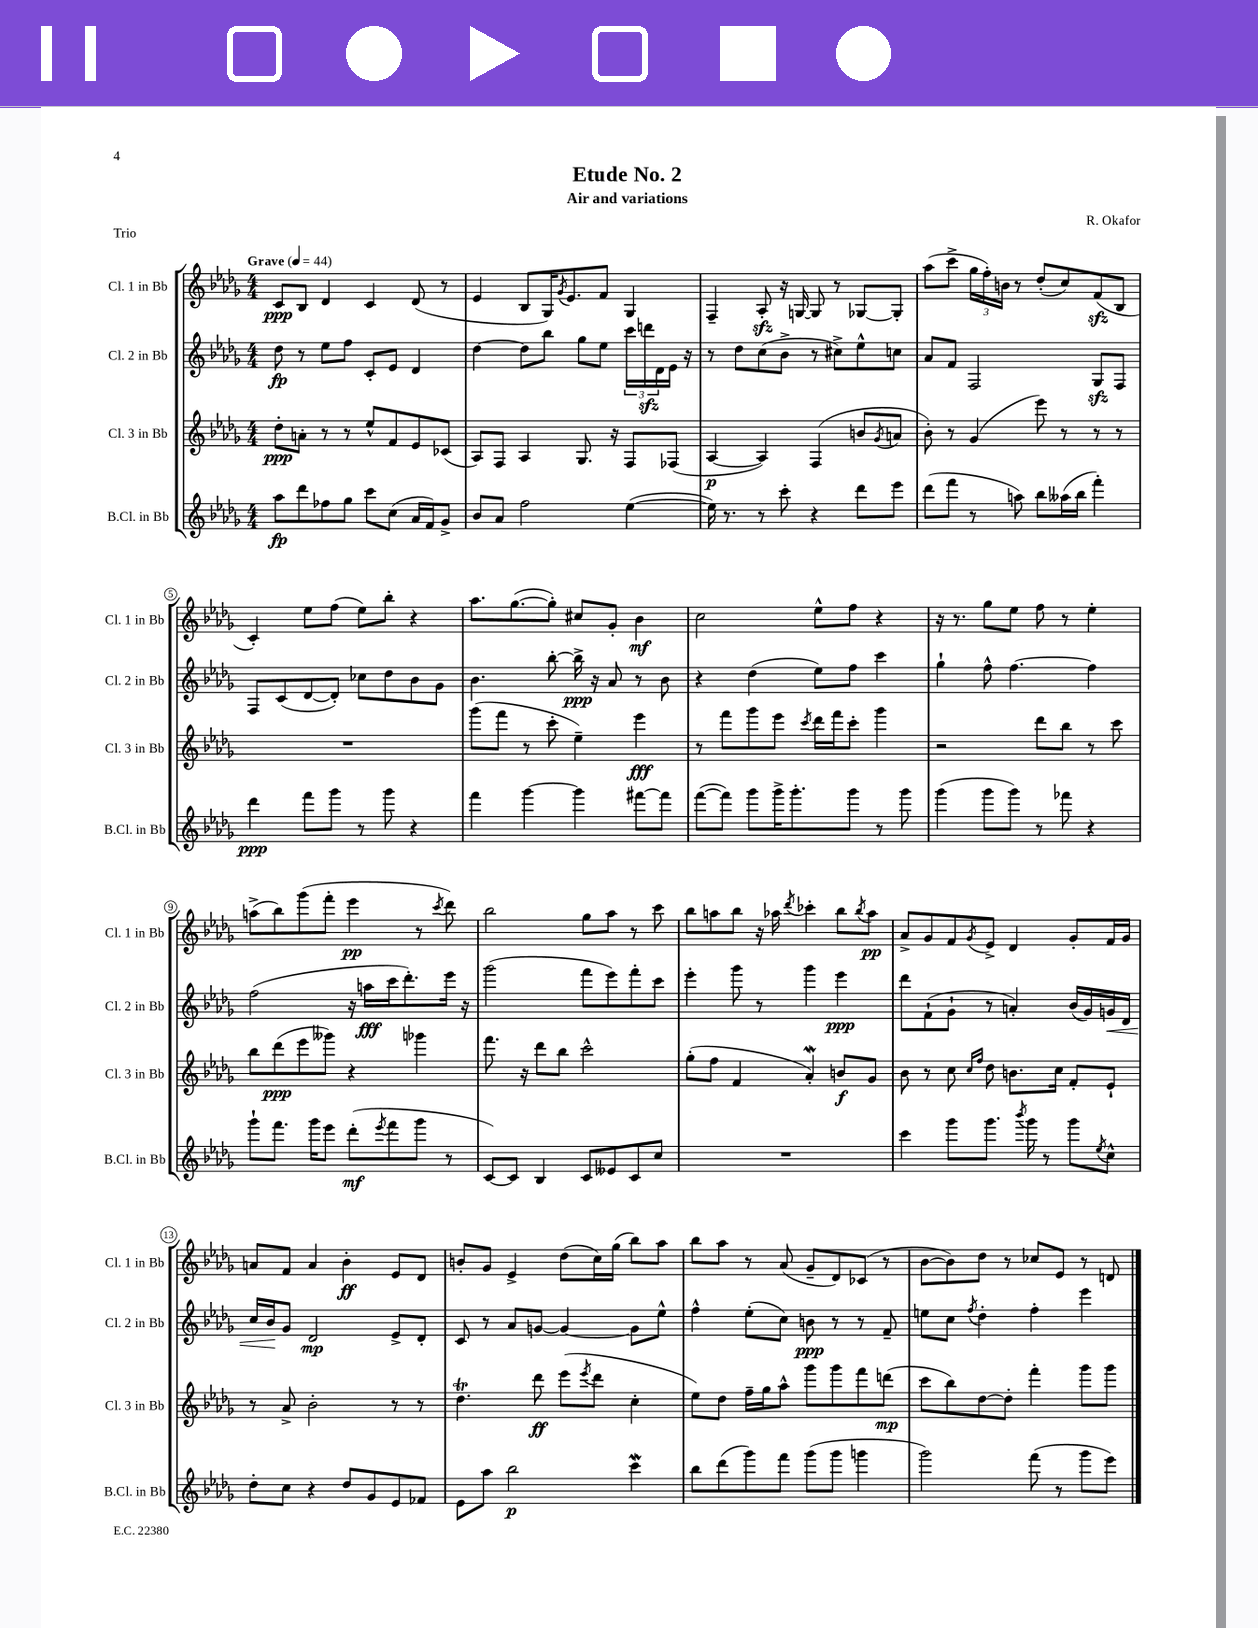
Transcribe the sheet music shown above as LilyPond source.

\header { title = "Etude No. 2" composer = "R. Okafor" subtitle = "Air and variations" piece = "Trio" }
<<
\new StaffGroup <<
\new Staff = "s0" \with { instrumentName = "Cl. 1 in Bb" shortInstrumentName = "Cl. 1 in Bb" } {
    \clef treble \key des \major \numericTimeSignature \time 4/4 \tempo "Grave" 4 = 44
    c'8\ppp bes8 des'4 c'4 des'8( r8 |
    ees'4 bes8 ges16) \acciaccatura { ges'8 } ees'8. f'8 ges4 |
    f4-- aes8-.\sfz r16 g16~ g8 r8 ges8~ ges8-. |
    aes''8( c'''8-> \tuplet 3/2 { ges''16 f''16-.) b'16 } r8 des''8-.( c''8) f'8\sfz( bes8 |
    c'4-.) ees''8 f''8( ees''8) bes''8-. r4 |
    aes''8. ges''8.~( ges''8-.) cis''8 ges'8-. bes'4\mf |
    c''2 ees''8-^ f''8 r4 |
    r16 r8. ges''8 ees''8 f''8 r8 ees''4-. |
    a''8->( bes''8) ges'''8( f'''8-. ees'''4\pp r8 \acciaccatura { c'''8 } des'''8) |
    bes''2 ges''8 aes''8 r8 c'''8 |
    bes''8 a''8 bes''8 r16 aes''16 \acciaccatura { des'''8 } ces'''4-. bes''8 \acciaccatura { bes''8 } aes''8\pp |
    aes'8-> ges'8 f'8 \acciaccatura { ges'8 } ees'8-> des'4 ges'8-. f'16 ges'16 |
    a'8 f'8 a'4 bes'4-.\ff ees'8 des'8 |
    b'8-. ges'8 ees'4-> des''8( c''16) ges''16( bes''8) aes''8 |
    bes''8 aes''8 r8 aes'8( ges'8-- des'8) ces'8( r8 |
    bes'8~ bes'8) des''8 r8 ces''8 ees'8 r8 d'8 \bar "|." |
}
\new Staff = "s1" \with { instrumentName = "Cl. 2 in Bb" shortInstrumentName = "Cl. 2 in Bb" } {
    \clef treble \key des \major \numericTimeSignature \time 4/4
    des''8\fp r8 ees''8 f''8 c'8-. ees'8 des'4 |
    des''4~ des''8 bes''8 ges''8 ees''8 \tuplet 3/2 { c'''16 d'''16\sfz des'16 } ees'16 r16 |
    r8 des''8 c''8( bes'8-> r8 cis''8->) ees''8-^ c''8 |
    aes'8 f'8 f2 ges8\sfz f8 |
    f8 c'8( des'8~ des'8-.) ces''8 des''8 bes'8 ges'8 |
    bes'4. bes''8~-. bes''16->\ppp r16 aes'8 r8 bes'8 |
    r4 des''4( ees''8) f''8 c'''4 |
    ges''4-! f''8-^ f''4.~ f''4 |
    f''2( r16 a''16\fff c'''16 des'''8.-.) ees'''16 r16 |
    ges'''2( f'''8 ees'''8) f'''8-. c'''8 |
    ees'''4-. ges'''8 r8 ges'''4 ees'''4\ppp |
    des'''8 f'8-!( ges'8-! r8 a'4-.) bes'16( ges'16) g'16\< des'16 |
    c''16 bes'16\! ges'8 des'2\mp ees'8-> des'8-. |
    c'8 r8 aes'8 g'8~ g'4~ g'8 ees''8-^ |
    f''4-^ ees''8-.( c''8) b'8\ppp r8 r8 f'8-- |
    e''8 c''8 \acciaccatura { f''8 } des''4-. f''4-. ees'''4 \bar "|." |
}
\new Staff = "s2" \with { instrumentName = "Cl. 3 in Bb" shortInstrumentName = "Cl. 3 in Bb" } {
    \clef treble \key des \major \numericTimeSignature \time 4/4
    des''8-.\ppp a'8-. r8 r8 ees''8-^ f'8 ees'8 ces'8( |
    aes8) f8 aes4 ges8. r16 f8 fes8( |
    aes4~\p aes4) f4( b'8 \acciaccatura { ges'8 } a'8 |
    bes'8-.) r8 ges'4( ees'''8) r8 r8 r8 |
    R1 |
    ges'''8( f'''8 r8 c'''8-. ees''4--) ees'''4\fff |
    r8 f'''8 ges'''8 ees'''8 \acciaccatura { c'''8 } des'''16 f'''16 c'''8-. ges'''4 |
    r2 des'''8 bes''8 r8 c'''8 |
    bes''8 des'''8\ppp( ees'''8 geses'''8) r4 ges'''4 |
    f'''8. r16 des'''8 bes''8 c'''2-^ |
    ges''8-.( f''8 f'4 aes'4-.\mordent) b'8\f ges'8 |
    bes'8 r8 c''8 \grace { c''16 f''16 } des''8 b'8. c''16 f'8-. ees'8-! |
    r8 aes'8-> bes'2-. r8 r8 |
    des''4.\trill des'''8\ff ees'''8( \acciaccatura { ees'''8 } des'''8 c''4-. |
    ees''8) des''8 f''16-- ges''16 aes''8-^ ges'''8 ges'''8 f'''8 d'''8\mp( |
    c'''8 bes''8) des''8~ des''8-. f'''4-. ges'''8 ges'''8 \bar "|." |
}
\new Staff = "s3" \with { instrumentName = "B.Cl. in Bb" shortInstrumentName = "B.Cl. in Bb" } {
    \clef treble \key des \major \numericTimeSignature \time 4/4
    aes''8\fp des'''8 fes''8 ges''8 c'''8 c''8( aes'16 f'16) ges'8-> |
    bes'8 aes'8 f''2 ees''4~( |
    ees''16) r8. r8 c'''8-. r4 des'''8 ees'''8 |
    des'''8( f'''8 r8 a''8) bes''8 aeses''16( bes''16 f'''4-.) |
    des'''4\ppp f'''8 ges'''8 r8 ges'''8 r4 |
    f'''4 ges'''4~ ges'''4 fis'''8~ fis'''8 |
    f'''8~( f'''8) ges'''8 ges'''16-> ges'''8.-. ges'''8 r8 ges'''8 |
    ges'''4( ges'''8 ges'''8) r8 fes'''8 r4 |
    ges'''8-! f'''8. ges'''16 ees'''8 des'''8-.\mf( \acciaccatura { ees'''8 } f'''8 ges'''8 r8 |
    c'8~) c'8 bes4 c'8 eeses'8 c'8 c''8 |
    R1 |
    c'''4 ges'''8 ges'''8. \acciaccatura { bes'''8 } ges'''16 r8 ges'''8 \acciaccatura { ees''8 } c''8-^ |
    des''8-. c''8 r4 des''8 ges'8 ees'8 fes'8 |
    ees'8 aes''8 bes''2\p c'''4\mordent |
    bes''8 des'''8( ges'''8) f'''8 ges'''8( ges'''8 g'''4 |
    ges'''2) f'''8( r8 ges'''8 ees'''8) \bar "|." |
}
>>
>>
\layout { \context { \Score \override BarNumber.stencil = #(make-stencil-circler 0.1 0.3 ly:text-interface::print) } }
